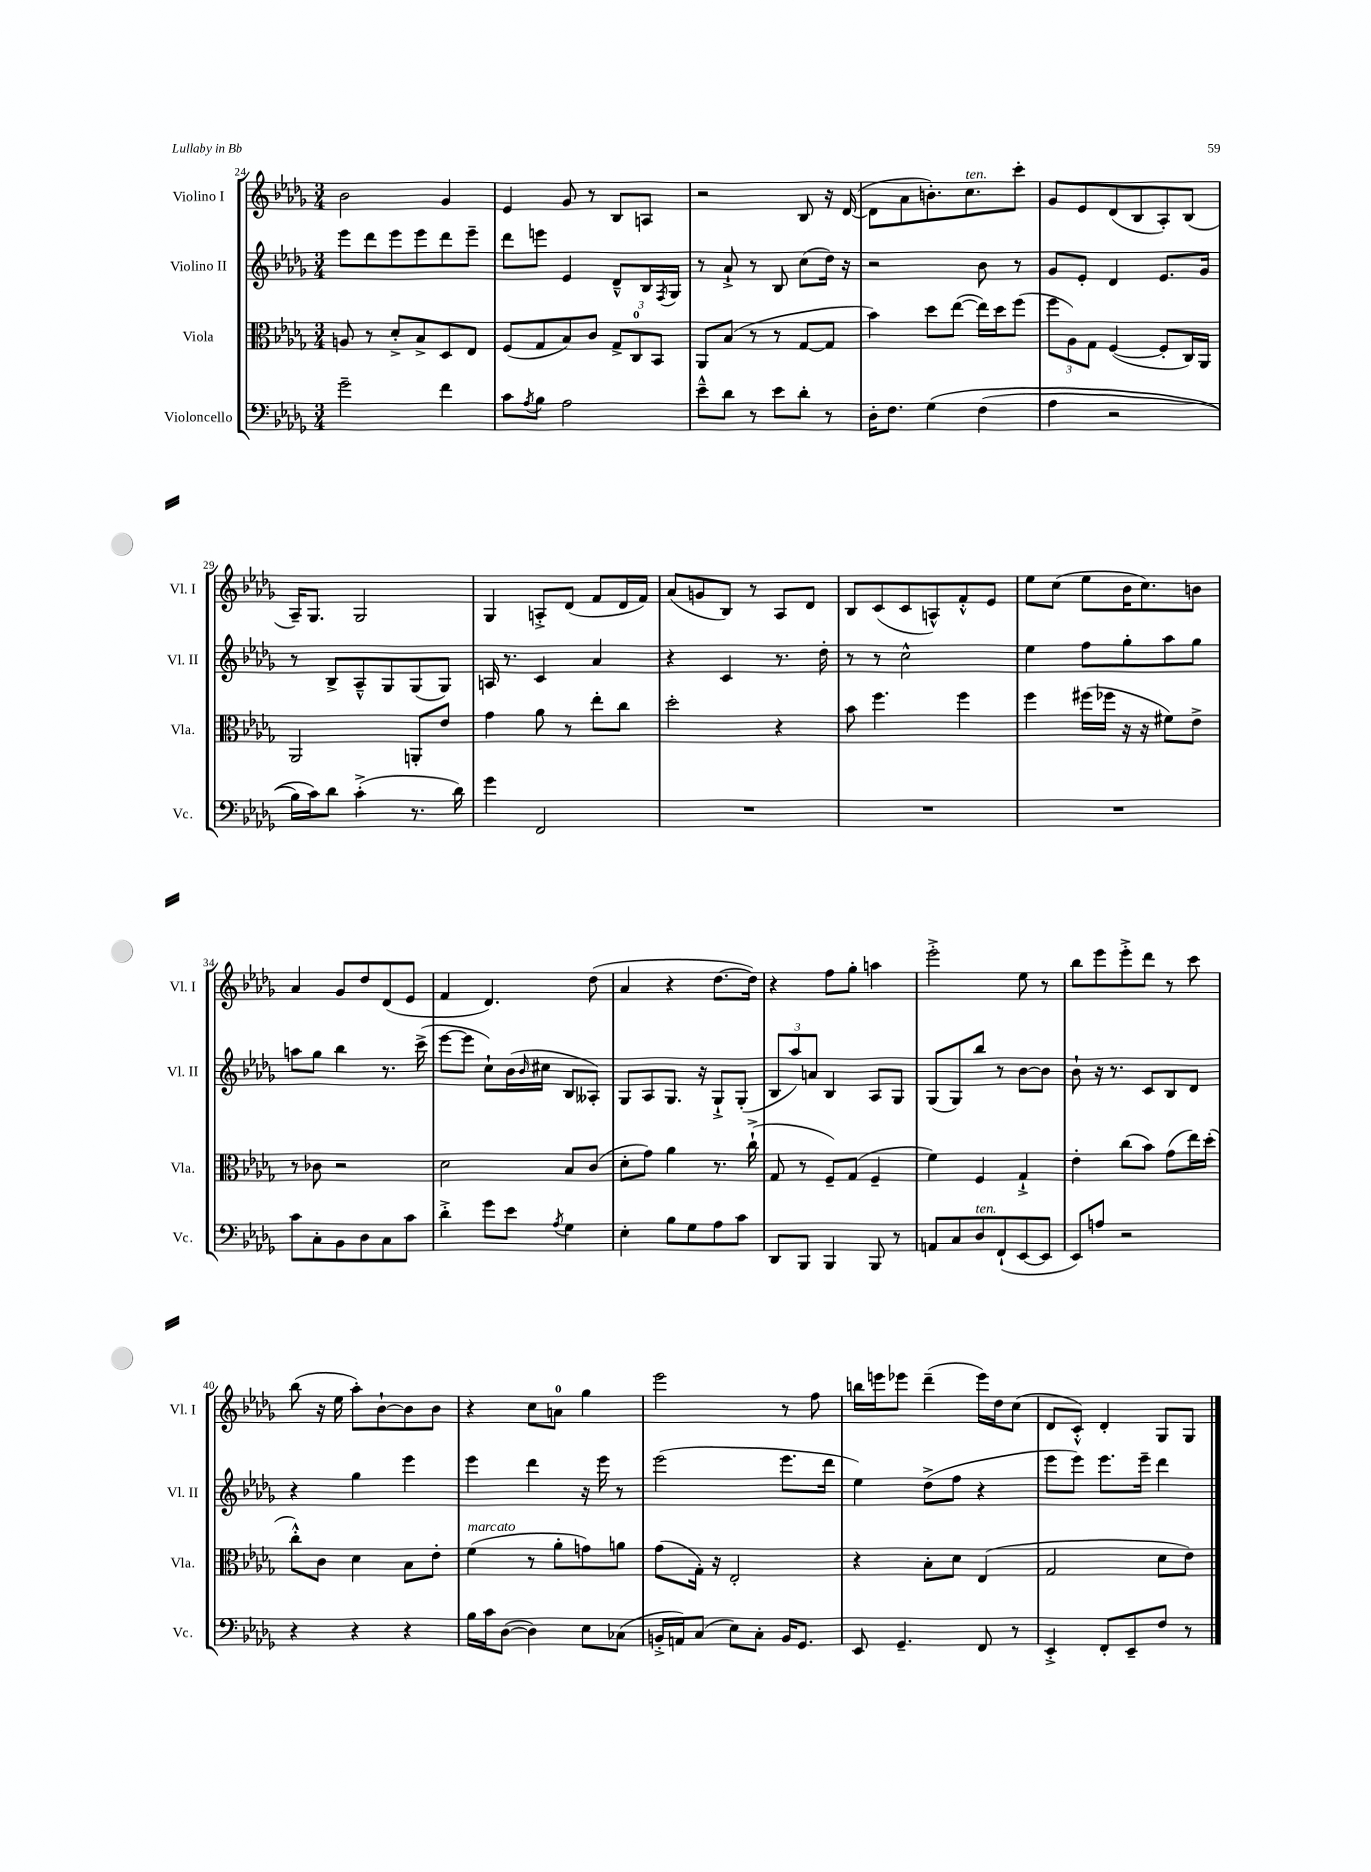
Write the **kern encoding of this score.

**kern	**kern	**kern	**kern
*staff4	*staff3	*staff2	*staff1
*clefF4	*clefC3	*clefG2	*clefG2
*k[b-e-a-d-g-]	*k[b-e-a-d-g-]	*k[b-e-a-d-g-]	*k[b-e-a-d-g-]
*M3/4	*M3/4	*M3/4	*M3/4
2g-~	8A	8eee-	2b-
.	8r	8ddd-	.
.	8d-'^	8eee-	.
.	8B-^	8eee-	.
4f	8D-	8ddd-	4g-
.	8E-	8eee-~	.
=	=	=	=
8c	(8F	8ddd-	4e-
8qA-	.	.	.
8B-	8G-	8eee	.
2A-	8B-)	4e-	8g-
.	8c	.	8r
.	12G-^	8d-~^^	8B-
.	12C	.	.
.	.	16B-	8A
.	12BB-	.	.
.	.	8qF	.
.	.	16G-	.
=	=	=	=
8e-~^^	8AA-	8r	2r
8d-	(8B-	8a-`^	.
8r	8r	8r	.
8e-	8r	8B-	.
8d-'	[8G-	(8cc	8B-
8r	8G-]	16dd-)	16r
.	.	16r	([16d-
=	=	=	=
16D-'	4b-)	2r	8d-]
8.F	.	.	.
.	.	.	8a-
&(4G-	8dd-	.	8.b')
.	([8ee-	.	.
.	.	.	8.cc
(4F	16ee-])	8b-	.
.	16dd-	.	.
.	(8ff	8r	8ccc'
=	=	=	=
4A-	12ff	8g-	8g-
.	12A-)	.	.
.	.	8e-'	8e-
.	12G-	.	.
2r	([4F	4d-	(8d-
.	.	.	8B-
.	8F']	8.e-	8A-')
.	16C)	.	(8B-
.	16AA-	16g-	.
=	=	=	=
16B-)	2AA-	8r	16A-~)
16c&)	.	.	8.G-
8d-	.	8B-^	.
(4c'^	.	8A-~^^	2G-
.	.	8G-	.
8.r	8AA'	(8G-	.
.	8e-	8G-)	.
16d-)	.	.	.
=	=	=	=
4g-	4g-	16A	4G-
.	.	8.r	.
2FF	8a-	4c	8A'^
.	8r	.	(8d-
.	8ee-'	4a-	8f
.	8cc	.	16d-
.	.	.	16f)
=	=	=	=
2.r	2dd-'	4r	(8a-
.	.	.	8g
.	.	4c	8B-)
.	.	.	8r
.	4r	8.r	8A-
.	.	.	8d-
.	.	16dd-'	.
=	=	=	=
2.r	8b-	8r	8B-
.	4.ff	8r	(8c
.	.	2cc^^	8c
.	.	.	8A^^)
.	4ff	.	8f'^^
.	.	.	8e-
=	=	=	=
2.r	4ff	4ee-	8ee-
.	.	.	(8cc
.	(16ff#	8ff	8ee-
.	16ff-	.	.
.	16r	8gg-'	16b-
.	16r	.	8.cc)
.	8f#)	8aa-	.
.	8e-^	8gg-	8b
=	=	=	=
8c	8r	8aa	4a-
8C'	8c-	8gg-	.
8BB-	2r	4bb-	8g-
8D-	.	.	8dd-
8C	.	8.r	(8d-
8c	.	.	8e-
.	.	(16ccc^	.
=	=	=	=
4d-'^	2d-	[8eee-	4f
.	.	8eee-]	.
8g-	.	8cc`)	4.d-)
8e-	.	(16b-	.
.	.	16qqb-	.
.	.	16cc#	.
8qA-	.	.	.
4G-	8B-	8B-	.
.	(8c	8A--')	(8dd-
=	=	=	=
4E-'	8d-'	8G-	4a-
.	8g-)	8A-	.
8B-	4a-	8.G-	4r
8G-	.	.	.
.	.	16r	.
8A-	8.r	8G-`^	[8.dd-
8c	.	(8G-'	.
.	(16cc`^	.	16dd-])
=	=	=	=
8DD-	8G-	12B-	4r
.	.	12aa-)	.
8BBB-	8r	.	.
.	.	12a	.
4BBB-	8F~)	4B-	8ff
.	(8G-	.	8gg-'
8BBB-	4F~	8A-	4aa
8r	.	8G-	.
=	=	=	=
8AA	4f)	(8G-	2eee-'^
8C	.	8G-)	.
8D-	4F	8bb-	.
(8FF`	.	8r	.
[8EE-	4G-`^	[8b-	8ee-
8EE-]	.	8b-]	8r
=	=	=	=
8EE-)	4e-'	8b-`	8bb-
8A	.	16r	8eee-
.	.	8.r	.
2r	(8cc	.	8eee-'^
.	8b-)	8c	8ddd-
.	(8g-	8B-	8r
.	16ee-)	8d-	8ccc
.	(16dd-'	.	.
=	=	=	=
4r	8cc'^^)	4r	(8bb-
.	8c	.	16r
.	.	.	16ee-
4r	4d-	4gg-	8aa-')
.	.	.	[8b-`
4r	8B-	4eee-	8b-]
.	8e-'	.	8b-
=	=	=	=
16B-	(4f	4eee-	4r
16c	.	.	.
([8D-	.	.	.
4D-])	8r	4ddd-	8cc
.	8a-'	.	8a
8E-	8g)	16r	4gg-
.	.	16eee-	.
(8C-	8a	8r	.
=	=	=	=
16BB'^	(8g-	(2eee-	2eee-
16AA)	.	.	.
(8C	16G-')	.	.
.	16r	.	.
8E-)	2E-'	.	.
8C'	.	.	.
16BB	.	8.eee-	8r
8.GG-	.	.	.
.	.	.	8ff
.	.	16ddd-	.
=	=	=	=
8EE-	4r	4ee-)	16bb
.	.	.	16eee
4.GG-~	.	.	8eee-
.	8B-'	(8dd-^	(4ddd-~
.	8d-	8ff	.
8FF	(4E-	4r	16eee-)
.	.	.	16dd-
8r	.	.	(8cc
=	=	=	=
4EE-'^	2G-	8eee-	8d-
.	.	8eee-)	8c'^^)
8FF'	.	8.eee-	4d-'
8EE-~	.	.	.
.	.	16eee-~	.
8F	8d-	4ddd-	8G-
8r	8e-)	.	8G-
==	==	==	==
*-	*-	*-	*-
